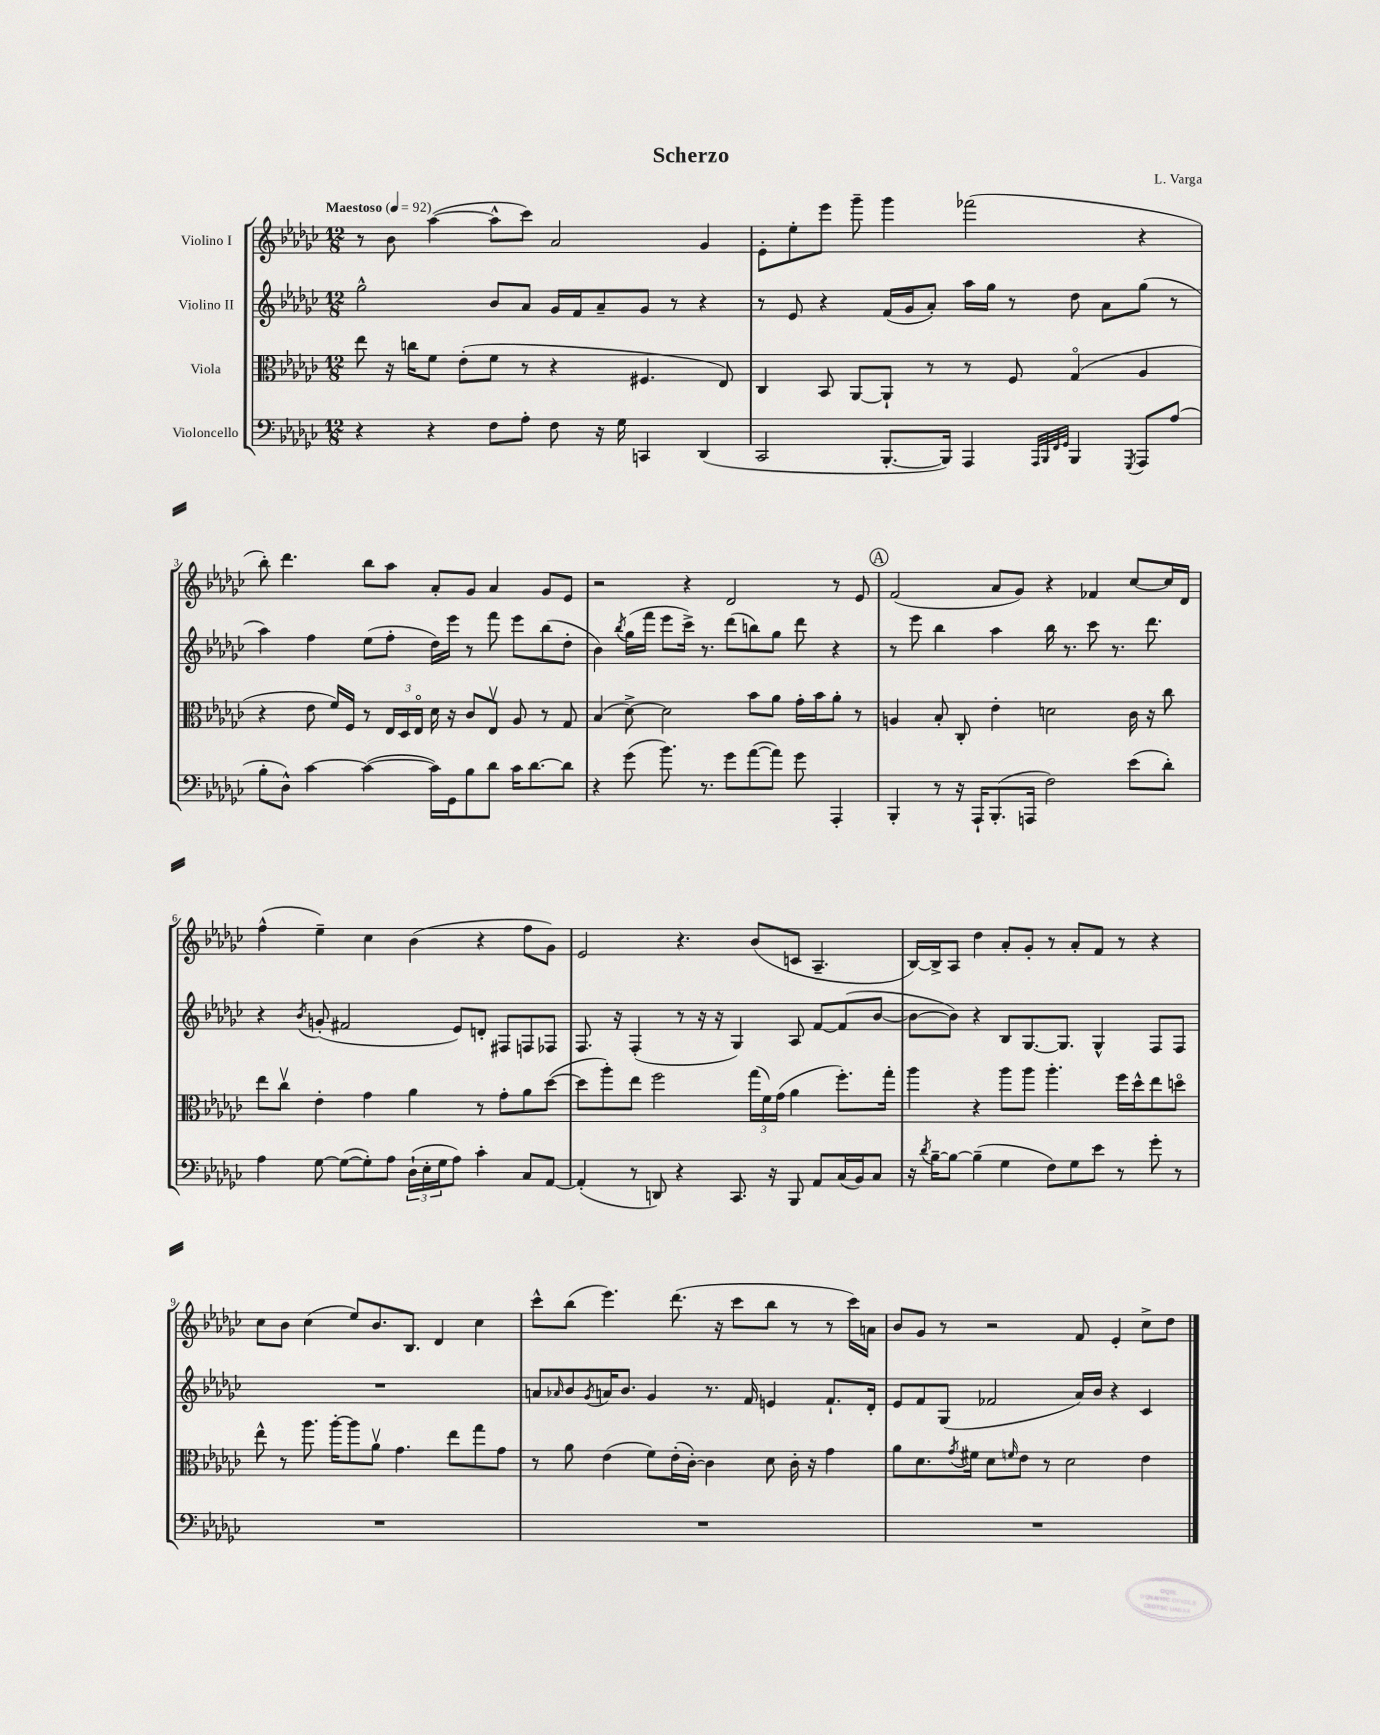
\header { title = "Scherzo" composer = "L. Varga" }
<<
\new StaffGroup <<
\new Staff = "s0" \with { instrumentName = "Violino I" } {
    \clef treble \key ges \major \numericTimeSignature \time 12/8 \tempo "Maestoso" 4 = 92
    r8 bes'8 aes''4~( aes''8-^ ces'''8) aes'2 ges'4 |
    ees'8-. ees''8-. ees'''8 ges'''8-- ges'''4 fes'''2( r4 |
    bes''8-.) des'''4. bes''8 aes''8 aes'8-. ges'8 aes'4 ges'8 ees'8 |
    r2 r4 des'2 r8 ees'8 |
    \mark \markup { \circle "A" } f'2( aes'8 ges'8) r4 fes'4 ces''8~ ces''16 des'16 |
    f''4-^( ees''4--) ces''4 bes'4( r4 f''8 ges'8) |
    ees'2 r4. bes'8( c'8 aes4.-- |
    bes16~) bes16-> aes8 des''4 aes'8-. ges'8-. r8 aes'8-. f'8 r8 r4 |
    ces''8 bes'8 ces''4( ees''8) bes'8. bes8. des'4 ces''4 |
    ces'''8-^ bes''8( ees'''4.) des'''8.( r16 ces'''8 bes''8 r8 r8 ces'''16) a'16 |
    bes'8 ges'8 r8 r2 f'8 ees'4-. ces''8-> des''8 \bar "|." |
}
\new Staff = "s1" \with { instrumentName = "Violino II" } {
    \clef treble \key ges \major \numericTimeSignature \time 12/8
    ges''2-^ bes'8 aes'8 ges'16 f'16 aes'8-- ges'8 r8 r4 |
    r8 ees'8 r4 f'16( ges'16 aes'8-.) aes''16 ges''16 r8 des''8 aes'8 ges''8( r8 |
    aes''4) f''4 ees''8( f''8-. des''16) ees'''16 r8 f'''8 ees'''8 bes''8( des''8-. |
    bes'4) \acciaccatura { bes''8 } ges''16( f'''16 ees'''8 ces'''16->) r8. des'''8( b''8) ges''8 des'''8 r4 |
    \mark \markup { \circle "A" } r8 ees'''8 bes''4 aes''4 bes''16 r8. ces'''8 r8. des'''8. |
    r4 \acciaccatura { bes'8 } g'8-.( fis'2 ees'8) d'8-. fis8 f8 fes8 |
    f8. r16 f4-.( r8 r16 r16 ges4) aes8 f'8~ f'8( bes'8~ |
    bes'8~ bes'8) r4 bes8 ges8.~ ges8. ges4-^ f8 f8 |
    R1. |
    a'8 \grace { aes'16 } bes'8 \acciaccatura { ges'8 } a'16 bes'8. ges'4 r8. f'16 e'4 f'8.-! des'16-. |
    ees'8 f'8 ges8( fes'2 aes'16) bes'16 r4 ces'4 \bar "|." |
}
\new Staff = "s2" \with { instrumentName = "Viola" } {
    \clef alto \key ges \major \numericTimeSignature \time 12/8
    ees''8 r16 c''16 f'8 ees'8-.( f'8 r8 r4 fis4. ees8) |
    ces4 bes,8 aes,8~ aes,8-! r8 r8 f8 ges4\flageolet( aes4 |
    r4 ees'8 f'16) f16 r8 \tuplet 3/2 { ees16 des16 ees16\flageolet } des'16 r16 ces'8 ees8\upbow aes8 r8 ges8 |
    bes4( des'8~->) des'2 bes'8 aes'8 ges'16-. bes'16 aes'8-. r8 |
    \mark \markup { \circle "A" } a4 bes8-. ces8-. ees'4-. d'2 ces'16 r16 ces''8 |
    ees''8 ces''8\upbow ees'4-. ges'4 aes'4 r8 ges'8-. aes'8 des''8~( |
    des''8 aes''8-.) ees''8 f''2 \tuplet 3/2 { ges''16( f'16) ges'16( } aes'4 f''8.-.) ges''16-. |
    aes''4 r4 aes''8 aes''8 aes''4.-. f''16 des''16-^ ees''8 d''8\flageolet |
    ees''8-^ r8 aes''8. aes''16~-. aes''8 aes'8\upbow ges'4. ees''8 ges''8 ges'8 |
    r8 aes'8 ees'4( f'8) ees'16-.( ces'16~-.) ces'4 des'8 ces'16-. r16 ges'4 |
    aes'8 des'8. \acciaccatura { ges'8 } fis'16 des'8 \grace { f'16 } ees'8 r8 des'2 ees'4 \bar "|." |
}
\new Staff = "s3" \with { instrumentName = "Violoncello" } {
    \clef bass \key ges \major \numericTimeSignature \time 12/8
    r4 r4 f8 aes8-. f8 r16 ges16 c,4 des,4( |
    ces,2 bes,,8.~-. bes,,16) aes,,4 \grace { aes,,32 bes,,32 f,32 ges,32 } bes,,4 \acciaccatura { ges,,8 } aes,,8 aes8( |
    bes8-. des8-^) ces'4~ ces'4~( ces'16) ges,16 bes8 des'8 ces'16 des'8.~ des'8 |
    r4 ges'8( bes'8.) r8. ges'8 aes'8~( aes'8) ges'8 aes,,4-. |
    \mark \markup { \circle "A" } bes,,4-. r8 r16 aes,,16-! bes,,8.-.( a,,16 f2) ees'8( des'8-.) |
    aes4 ges8~ ges8~( ges8-.) aes8 \tuplet 3/2 { des16-!( ees16-. ges16 } aes8) ces'4-. ces8 aes,8~ |
    aes,4-.( r8 d,8) r4 ces,8. r16 bes,,8 aes,8 ces16( bes,16) ces8 |
    r16 \acciaccatura { des'8 } bes16~-- bes8~ bes4--( ges4 f8) ges8 ees'8 r8 ges'8-. r8 |
    R1. |
    R1. |
    R1. \bar "|." |
}
>>
>>
